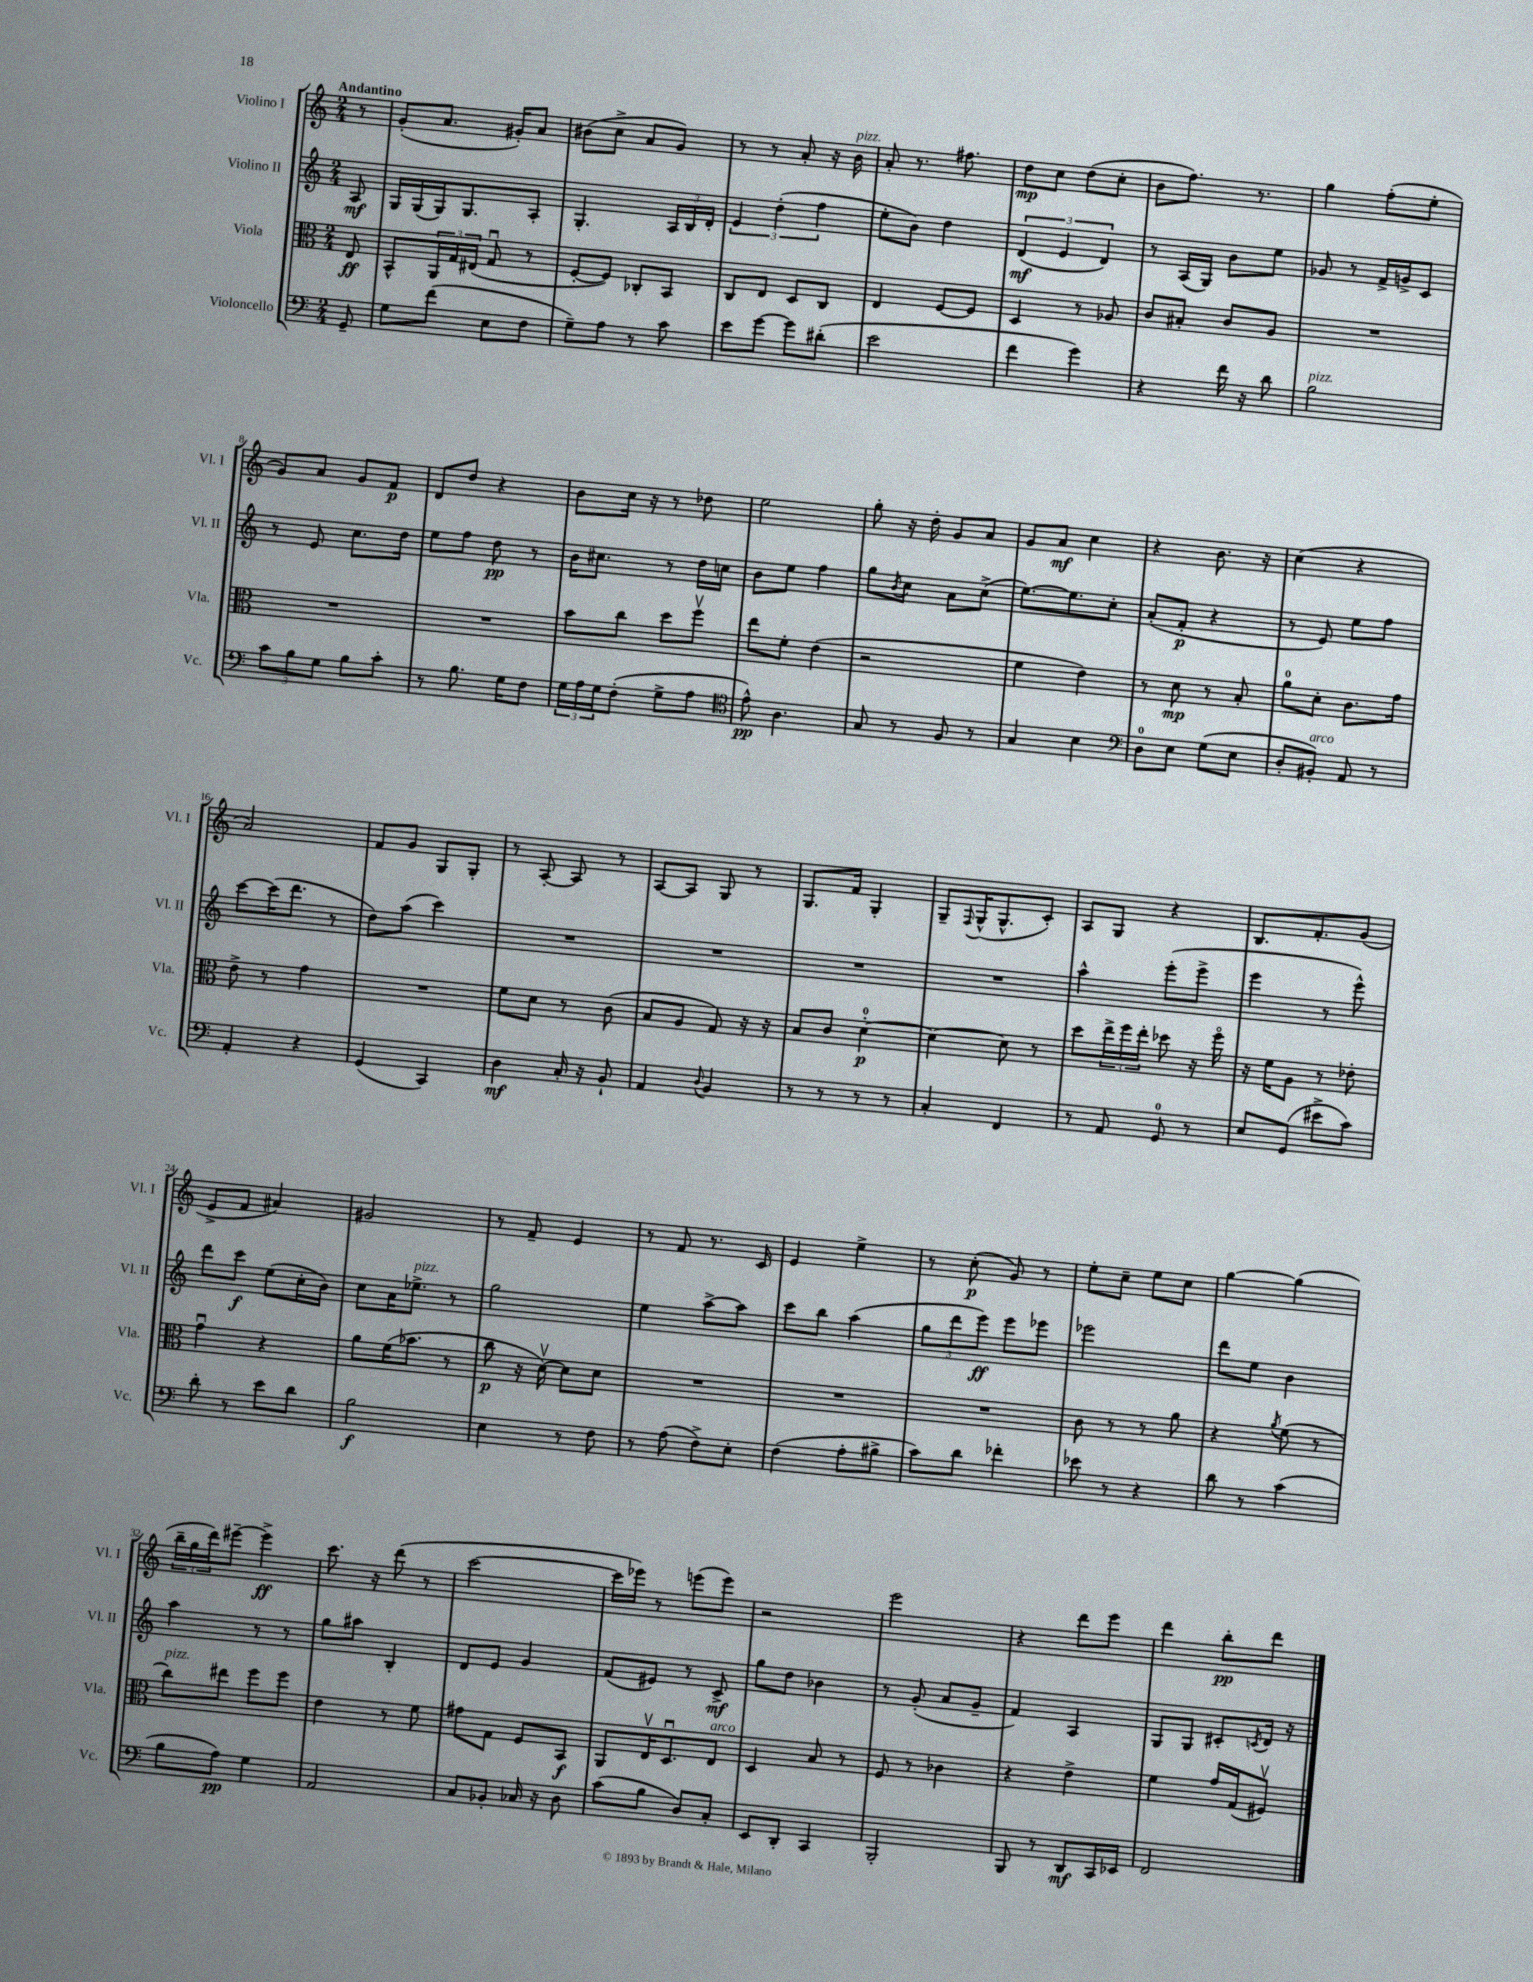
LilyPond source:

<<
\new StaffGroup <<
\new Staff = "s0" \with { instrumentName = "Violino I" shortInstrumentName = "Vl. I" } {
    \clef treble \key c \major \numericTimeSignature \time 2/4 \partial 8 \tempo "Andantino"
    r8 |
    g'8-.( a'8. gis'16-.) a'8 |
    bis'8( c''8-> a'8 g'8) |
    r8 r8 a'8-. r16 b'16^\markup { \italic "pizz." } |
    a'8-. r8. fis''8. |
    d''8\mp c''8 d''8( c''8-. |
    b'8 f''8.) r8. |
    g''4 f''8-.( e''8-. |
    g'8) a'8 g'8 f'8\p |
    d'8 d''8 r4 |
    b'8 c''16 r16 r8 des''8 |
    e''2 |
    g''8-. r16 d''16-. g'8 a'8 |
    g'8 a'8\mf c''4 |
    r4 b'8. r16 |
    c''4( r4 |
    a'2) |
    f'8 g'8 g8 g8-. |
    r8 a8~-. a8 r8 |
    a8~ a8 g8 r8 |
    g8. f'16 g4-. |
    g8-- \appoggiatura { f8 } g16-^( g8.-^ c'8-.) |
    a8 g8 r4 |
    b8. f'8.-. g'8( |
    e'8-> f'8 ais'4) |
    gis'2 |
    r8 f'8-- e'4 |
    r8 f'8 r8. c'16 |
    e'4 e''4-> |
    r8 c''8-.\p( g'8) r8 |
    e''8-. c''8-- e''8 c''8 |
    g''4~ g''4( |
    \tuplet 3/2 { b''16-- g''16 d'''16) } eis'''8~-- eis'''4->\ff |
    c'''8. r16 d'''8( r8 |
    c'''2~ |
    c'''16 ees'''16) r8 e'''8( e'''8) |
    r2 |
    e'''2 |
    r4 d'''8 e'''8 |
    d'''4 b''8-.\pp d'''8 \bar "|." |
}
\new Staff = "s1" \with { instrumentName = "Violino II" shortInstrumentName = "Vl. II" } {
    \clef treble \key c \major \numericTimeSignature \time 2/4 \partial 8
    a8\mf |
    g16 g16( g16) g8. a8-. |
    g4.-. \tuplet 3/2 { a16 b16 d'16-. } |
    \tuplet 3/2 { e'4 d''4-.( f''4 } |
    e''8-. b'8) d''4 |
    \tuplet 3/2 { d'4\mf( e'4 d'4) } |
    r8 a16( g16) b'8 e''8 |
    ges'8 r8 f'16-> g'16-> c'8 |
    r8 e'8 c''8. d''16 |
    e''8 f''8 d''8\pp r8 |
    b'16 cis''8. r8 d''16 c''16 |
    b'8 e''8 f''4 |
    g''8 \acciaccatura { b'8 } c''8 a'8 c''8->( |
    e''8.~) e''8. c''8-. |
    a'8-.( f'8-.\p r4 |
    r8 e'8) e''8 f''8 |
    c'''8~ c'''16( d'''8. r8 |
    d''8) a''8( c'''4) |
    R2 |
    R2 |
    R2 |
    R2 |
    a''4-^ e'''8-.( e'''8-> |
    e'''4 r8 e'''8-^) |
    d'''8 c'''8\f e''8( c''16-. b'16) |
    c''8 a'16 ees''8.->^\markup { \italic "pizz." } r8 |
    g''2 |
    e''4 a''8~-> a''8 |
    c'''8 b''8 a''4( |
    \tuplet 3/2 { g''8 d'''8 e'''8\ff) } e'''8 ees'''8 |
    ees'''2 |
    d'''8 e''8 b'4 |
    a''4 r8 r8 |
    g''8 ais''8 b4-. |
    d'8 e'8 g'4 |
    f'8( eis'8) r8 c'8->\mf |
    g''8 d''8 bes'4 |
    r8 g'8-.( a'8 g'8-- |
    f'4) a4 |
    g8 g8 cis'8-. \acciaccatura { c'8 } d'16 r16 \bar "|." |
}
\new Staff = "s2" \with { instrumentName = "Viola" shortInstrumentName = "Vla." } {
    \clef alto \key c \major \numericTimeSignature \time 2/4 \partial 8
    e8\ff |
    b,8-^ \tuplet 3/2 { a,16 g16 eis16( } g8\downbow r8 |
    f8~-. f8) ces8-. b,8 |
    c8 e8 d8 c8 |
    e4 f8~ f8 |
    d4 r8 aes8 |
    c'8 bis8-. c'8 a8 |
    R2 |
    R2 |
    R2 |
    b'8 c''8 d''8 f''8\upbow |
    e''8 f'8-. e'4( |
    r2 |
    f'4 e'4) |
    r8 d'8\mp r8 b8-. |
    a'8-0 d'8-. c'8. g'16 |
    e'8-> r8 g'4 |
    R2 |
    f'8 d'8 r8 c'8( |
    b8 a8 g8) r16 r16 |
    b8 c'8 d'4-0~-.\p |
    d'4~ d'8 r8 |
    d''8 \tuplet 3/2 { e''16-> f''16 e''16-. } des''8 r16 f''16\flageolet |
    r16 f'16 a8 r8 ees'8-. |
    g'4\downbow r4 |
    a'8 f'16( bes'8. r8 |
    c''8\p r16 d'16~\upbow) d'8 d'8 |
    R2 |
    R2 |
    R2 |
    c'8 r8 r8 a'8 |
    r4 \acciaccatura { a'8 } f'8( r8 |
    c''8^\markup { \italic "pizz." }) eis''8 f''8 f''8 |
    e'4 r8 f'8 |
    gis'8 g8 f8 b,8\f |
    a,8 e16\upbow d8.\downbow e8^\markup { \italic "arco" } |
    d4 b8 r8 |
    f8 r8 ces'4 |
    r4 e'4-> |
    f'4 g'16 g16( fis8\upbow) \bar "|." |
}
\new Staff = "s3" \with { instrumentName = "Violoncello" shortInstrumentName = "Vc." } {
    \clef bass \key c \major \numericTimeSignature \time 2/4 \partial 8
    g,8-- |
    g8 f'8( e8 f8 |
    g8--) a8 r8 c'8 |
    e'8 g'8~ g'8 dis'8-.( |
    e'2 |
    f'4 g'4) |
    r4 f'16 r16 d'8 |
    b2^\markup { \italic "pizz." } |
    \tuplet 3/2 { c'8 b8 g8 } b8 c'8-. |
    r8 b8. g16 f8 |
    \tuplet 3/2 { g16 a16 g16 } f8-.( g8-> a8 |
    \clef tenor e'8-^\pp) a4. |
    g8 r8 f8 r8 |
    g4 b4 |
    \clef bass d8-0 e8 g8( e8 |
    d8-. bis,8-.^\markup { \italic "arco" }) a,8 r8 |
    a,4-. r4 |
    g,4( c,4) |
    d4\mf c16-. r16 b,8-! |
    a,4 \appoggiatura { d8 } b,4 |
    r8 r8 r8 r8 |
    c4-. f,4 |
    r8 a,8 g,8-0 r8 |
    e8 g,8( eis'8-> c'8) |
    d'8-. r8 e'8 d'8 |
    b2\f |
    e4 r8 f8 |
    r8 a8( f8->) e8-. |
    f4( a8-. bis8-> |
    c'8) d'8 fes'4-. |
    ees'8 r8 r4 |
    d'8 r8 c'4( |
    b8 a8\pp) g4 |
    a,2 |
    c8 bes,8-. ces16 r16 d8 |
    c'8( b8 d8) c8-. |
    e,8 d,8-. c,4 |
    b,,2-. |
    b,,8 r8 d,8\mf c,16 ees,16 |
    f,2 \bar "|." |
}
>>
>>
